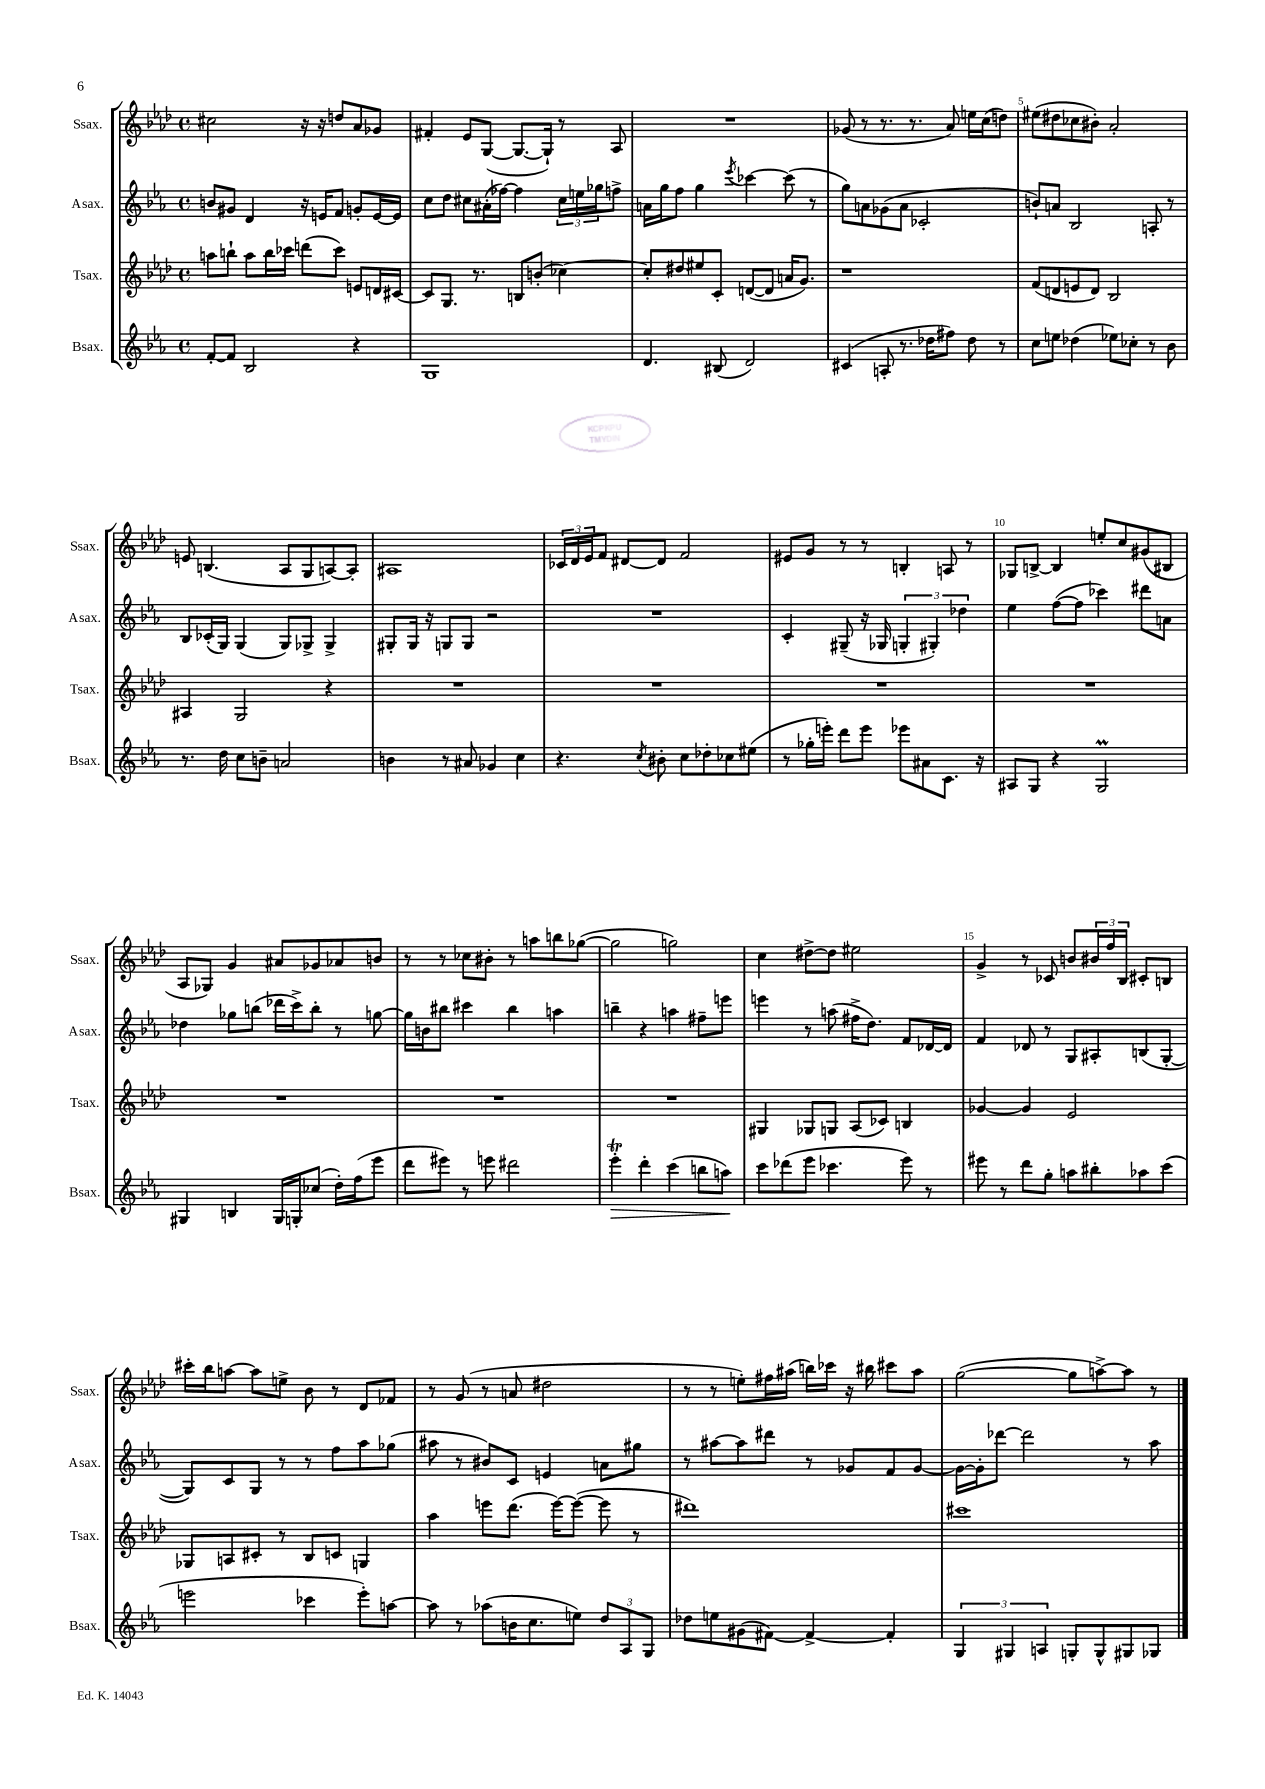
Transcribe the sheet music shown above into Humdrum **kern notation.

**kern	**dynam	**kern	**kern	**kern
*part4	*part4	*part3	*part2	*part1
*staff4	*staff4	*staff3	*staff2	*staff1
*I"Bsax.	*	*I"Tsax.	*I"Asax.	*I"Ssax.
*I'Bsax.	*	*I'Tsax.	*I'Asax.	*I'Ssax.
*clefG2	*	*clefG2	*clefG2	*clefG2
*k[b-e-a-]	*	*k[b-e-a-d-]	*k[b-e-a-]	*k[b-e-a-d-]
*M4/4	*	*M4/4	*M4/4	*M4/4
*met(c)	*	*met(c)	*met(c)	*met(c)
=1	=1	=1	=1	=1
[8f'/L	.	8aan\L	8bn/L	2cc#X\
8f/J]	.	8bbn`\J	8g#X/J	.
2B-/	.	8aa\L	4d/	.
.	.	16bb\L	.	.
.	.	16ccc-X\JJ	.	.
.	.	(8dddn\L	16r	16r
.	.	.	16en/KL	16r
.	.	8ccc-\J)	8f/J	8ddn/L
4r	.	8en/L	8gn'/L	8a-/
.	.	16dn/L	[16e/L	8g-X/J
.	.	[16c#X/JJ	16e/JJ]	.
=2	=2	=2	=2	=2
1G	.	8c#/L]	8cc\L	4f#X'/
.	.	8.G/J	8dd\J	.
.	.	.	8cc#X\L	8e-/L
.	.	8.r	.	.
.	.	.	(16a#X'\L	([8G/J
.	.	.	[16ff-X\JJ)	.
.	.	8Bn/L	4ff-\]	8.G/L_
.	.	(8bn'/J	.	.
.	.	.	.	16G`/Jk])
.	.	[4cc-X\)	24cc#\LL	8r
.	.	.	24een\	.
.	.	.	24gg-X\J	.
.	.	.	8ffn^\J	8A-/
=3	=3	=3	=3	=3
4.d/	.	8cc-'/L]	16an\LL	1r
.	.	.	16gg\J	.
.	.	8dd#X/	8ff\J	.
.	.	8ee#X/	4gg\	.
(8B#X/	.	8c'/J	.	.
.	.	.	8qeee-/	.
2d/)	.	([8dn/L	[4ccc-X\	.
.	.	8d/J]	.	.
.	.	16an/KL	(8ccc-\]	.
.	.	8.g/J)	.	.
.	.	.	8r	.
=4	=4	=4	=4	=4
(4c#X/	.	1r	8gg\L)	(8g-X/
.	.	.	8an\	8r
8An'/	.	.	(8g-X\	8.r
8.r	.	.	8a\J	.
.	.	.	.	8.r
.	.	.	2c-X'/	.
16dd-X\KL	.	.	.	.
8ff#X\J)	.	.	.	8a-/)
8dd-\	.	.	.	16een\LL
.	.	.	.	(16cc\J
8r	.	.	.	8ddn\J)
=5	=5	=5	=5	=5
8cc\L	.	(8f/L	8bn`/L)	(8ee#X\L
8een\J	.	8dn/	8an/J	8dd#X\
(4dd-X\	.	8en/	2B-/	8cc-X\
.	.	8d/J)	.	8b#X'\J)
8ee-X\L)	.	2B-/	.	2a-'/
8cc-X'\J	.	.	.	.
8r	.	.	8An'/	.
8b-\	.	.	8r	.
!!LO:LB:g=z
=6	=6	=6	=6	=6
8.r	.	4A#X/	8B-/L	8en/
.	.	.	(16c-X'/L	(4.Bn/
16dd\	.	.	16G/JJ)	.
8cc\L	.	2G/	(4G/	.
8bn~\J	.	.	.	.
2an/	.	.	8G/L)	8A-/L
.	.	.	8G-X^/J	8G/
.	.	4r	4G-^/	[8An/)
.	.	.	.	8A'/J]
=7	=7	=7	=7	=7
4bn\	.	1r	8G#X'/L	1A#X
.	.	.	16G#/Jk	.
.	.	.	16r	.
8r	.	.	8Gn/L	.
8a#X/	.	.	8G/J	.
4g-X/	.	.	2r	.
4cc\	.	.	.	.
=8	=8	=8	=8	=8
4.r	.	1r	1r	24c-X/LL
.	.	.	.	24d-/
.	.	.	.	24e-/J
.	.	.	.	8f/J
.	.	.	.	[8d#X/L
8qcc/	.	.	.	.
8b#X'\	.	.	.	8d#/J]
8cc\L	.	.	.	2f/
8dd-X'\	.	.	.	.
8cc-X\	.	.	.	.
(8ee#X\J	.	.	.	.
=9	=9	=9	=9	=9
8r	.	1r	4c'/	8e#X/L
16gg-X'\LL	.	.	.	8g/J
16eeen'\JJ)	.	.	.	.
8ddd\L	.	.	(8G#X~/	8r
8eee\J	.	.	16r	8r
.	.	.	16G-X/	.
8eee-X\L	.	.	6Gn'/	4Bn'/
8a#X\	.	.	.	.
.	.	.	6G#X'/)	.
8.c\J	.	.	.	8An/
.	.	.	6dd-X\	.
.	.	.	.	8r
16r	.	.	.	.
=10	=10	=10	=10	=10
8A#X/L	.	1r	4ee-\	8G-X/L
8G/J	.	.	.	[8Bn^/J
4r	.	.	([8ff\L	4B/]
.	.	.	8ff\J]	.
2Gm/	.	.	4ccc-X\)	8een'/L
.	.	.	.	8cc/
.	.	.	8ddd#X\L	(8g#X/
.	.	.	8an\J	8B#X/J
!!LO:LB:g=z
=11	=11	=11	=11	=11
4G#X/	.	1r	4dd-X\	8A-/L
.	.	.	.	8G-X/J)
4Bn/	.	.	8gg-X\L	4g/
.	.	.	(8bbn\J	.
16G#/LL	.	.	16ddd-X\LL	8a#X/L
16Gn'/J	.	.	16ccc^\J)	.
(8cc-X/J	.	.	8bb'\J	8g-X/
16dd'\LL)	.	.	8r	8a-X/
(16ff\J	.	.	.	.
8eee-\J	.	.	[8ggn\	8bn/J
=12	=12	=12	=12	=12
8ddd\L	.	1r	16gg\LL]	8r
.	.	.	16bn\J	.
8eee#X\J)	.	.	8bb#X\J	8r
8r	.	.	4ccc#X\	8cc-X\L
8eeen\	.	.	.	8b#X'\J
2ddd#X\	.	.	4bb#\	8r
.	.	.	.	8aan\L
.	.	.	4aan\	8bbn\
.	.	.	.	([8gg-X\J
=13	=13	=13	=13	=13
!	!LO:HP:b	!	!	!
4eee-T'\	>	1r	4bbn~\	2gg-\]
4ddd'\	.	.	4r	.
(4ccc\	.	.	4aan\	2ggn\)
8bbn\L	.	.	8ff#X~\L	.
8aan\J)	.	.	8eeen\J	.
.	]	.	.	.
=14	=14	=14	=14	=14
8ccc\L	.	4G#X/	4eeen\	4cc\
(8ddd-X\	.	.	.	.
8eee-\J	.	8G-X/L	8r	[8dd#X^\L
4.ccc-X\	.	8Gn/J	(8aan\	8dd#\J]
.	.	(8A-/L	16ff#X^\KL	2ee#X\
.	.	.	8.dd\J)	.
.	.	8c-X/J)	.	.
8eee-\)	.	4Bn/	8f/L	.
8r	.	.	[16d-X/L	.
.	.	.	16d-/JJ]	.
=15	=15	=15	=15	=15
8eee#X\	.	[4g-X/	4f/	4g^/
8r	.	.	.	.
8ddd\L	.	4g-/]	8d-X/	8r
8gg'\J	.	.	8r	8c-X/
8aan\L	.	2e-/	8G/L	8bn/L
8bb#X'\	.	.	8A#X'/	24b#X/L
.	.	.	.	24ff/
.	.	.	.	24B-/JJ
8aa-X\	.	.	(8Bn/	8c#X'/L
(8ccc\J	.	.	[8G'/J	8Bn/J
!!LO:LB:g=z
=16	=16	=16	=16	=16
2eeen\	.	8G-X/L	8G/L])	16ccc#X'\LL
.	.	.	.	16bb-\J
.	.	8An/	8c/	[8aan\J
.	.	8c#X'/J	8G/J	8aa\L]
.	.	8r	8r	8een^\J
4ccc-X\	.	8B-/L	8r	8b-\
.	.	8cn/J	8ff\L	8r
8eee'\L)	.	4Gn/	8aa-\	8d-/L
[8aan\J	.	.	(8gg-X\J	8f-X/J
=17	=17	=17	=17	=17
8aa\]	.	4aa-\	8aa#X\	8r
8r	.	.	8r	(8g/
(8aa-X\L	.	8eeen\L	8b#X/L)	8r
16bn\K	.	(8.ddd-\J	8c/J	8an/
8.cc\	.	.	.	.
.	.	.	4en/	2dd#X\
.	.	[16eee\KL)	.	.
8een\J)	.	(8eee\J_	.	.
12dd/L	.	8eee\]	8an\L	.
12A-/	.	.	.	.
.	.	8r	8gg#X\J	.
12G/J	.	.	.	.
=18	=18	=18	=18	=18
8dd-X\L	.	1ddd#X)	8r	8r
8een\	.	.	[8aa#X\L	8r
(8g#X\	.	.	8aa#\]	8een'\L)
[8f#X\J)	.	.	8ddd#X\J	16ff#X\L
.	.	.	.	(16aa#X\JJ
4f#^/_	.	.	8r	16bbn\LL)
.	.	.	.	16ccc-X\JJ
.	.	.	8g-X/L	16r
.	.	.	.	16bb#X\
4f#'/]	.	.	8f/	8ccc#X\L
.	.	.	[8g-/J	8aa#\J
=19	=19	=19	=19	=19
6G/	.	1ccc#X	16g-\LL_	([2gg\
.	.	.	16g-'\J]	.
.	.	.	[8ddd-X\J	.
6G#X/	.	.	.	.
.	.	.	2ddd-\]	.
6An/	.	.	.	.
8Gn'/L	.	.	.	8gg\L]
8G^^/	.	.	.	[8aan^\)
8G#X/	.	.	8r	8aa\J]
8G-X/J	.	.	8aa-\	8r
==	==	==	==	==
*-	*-	*-	*-	*-
